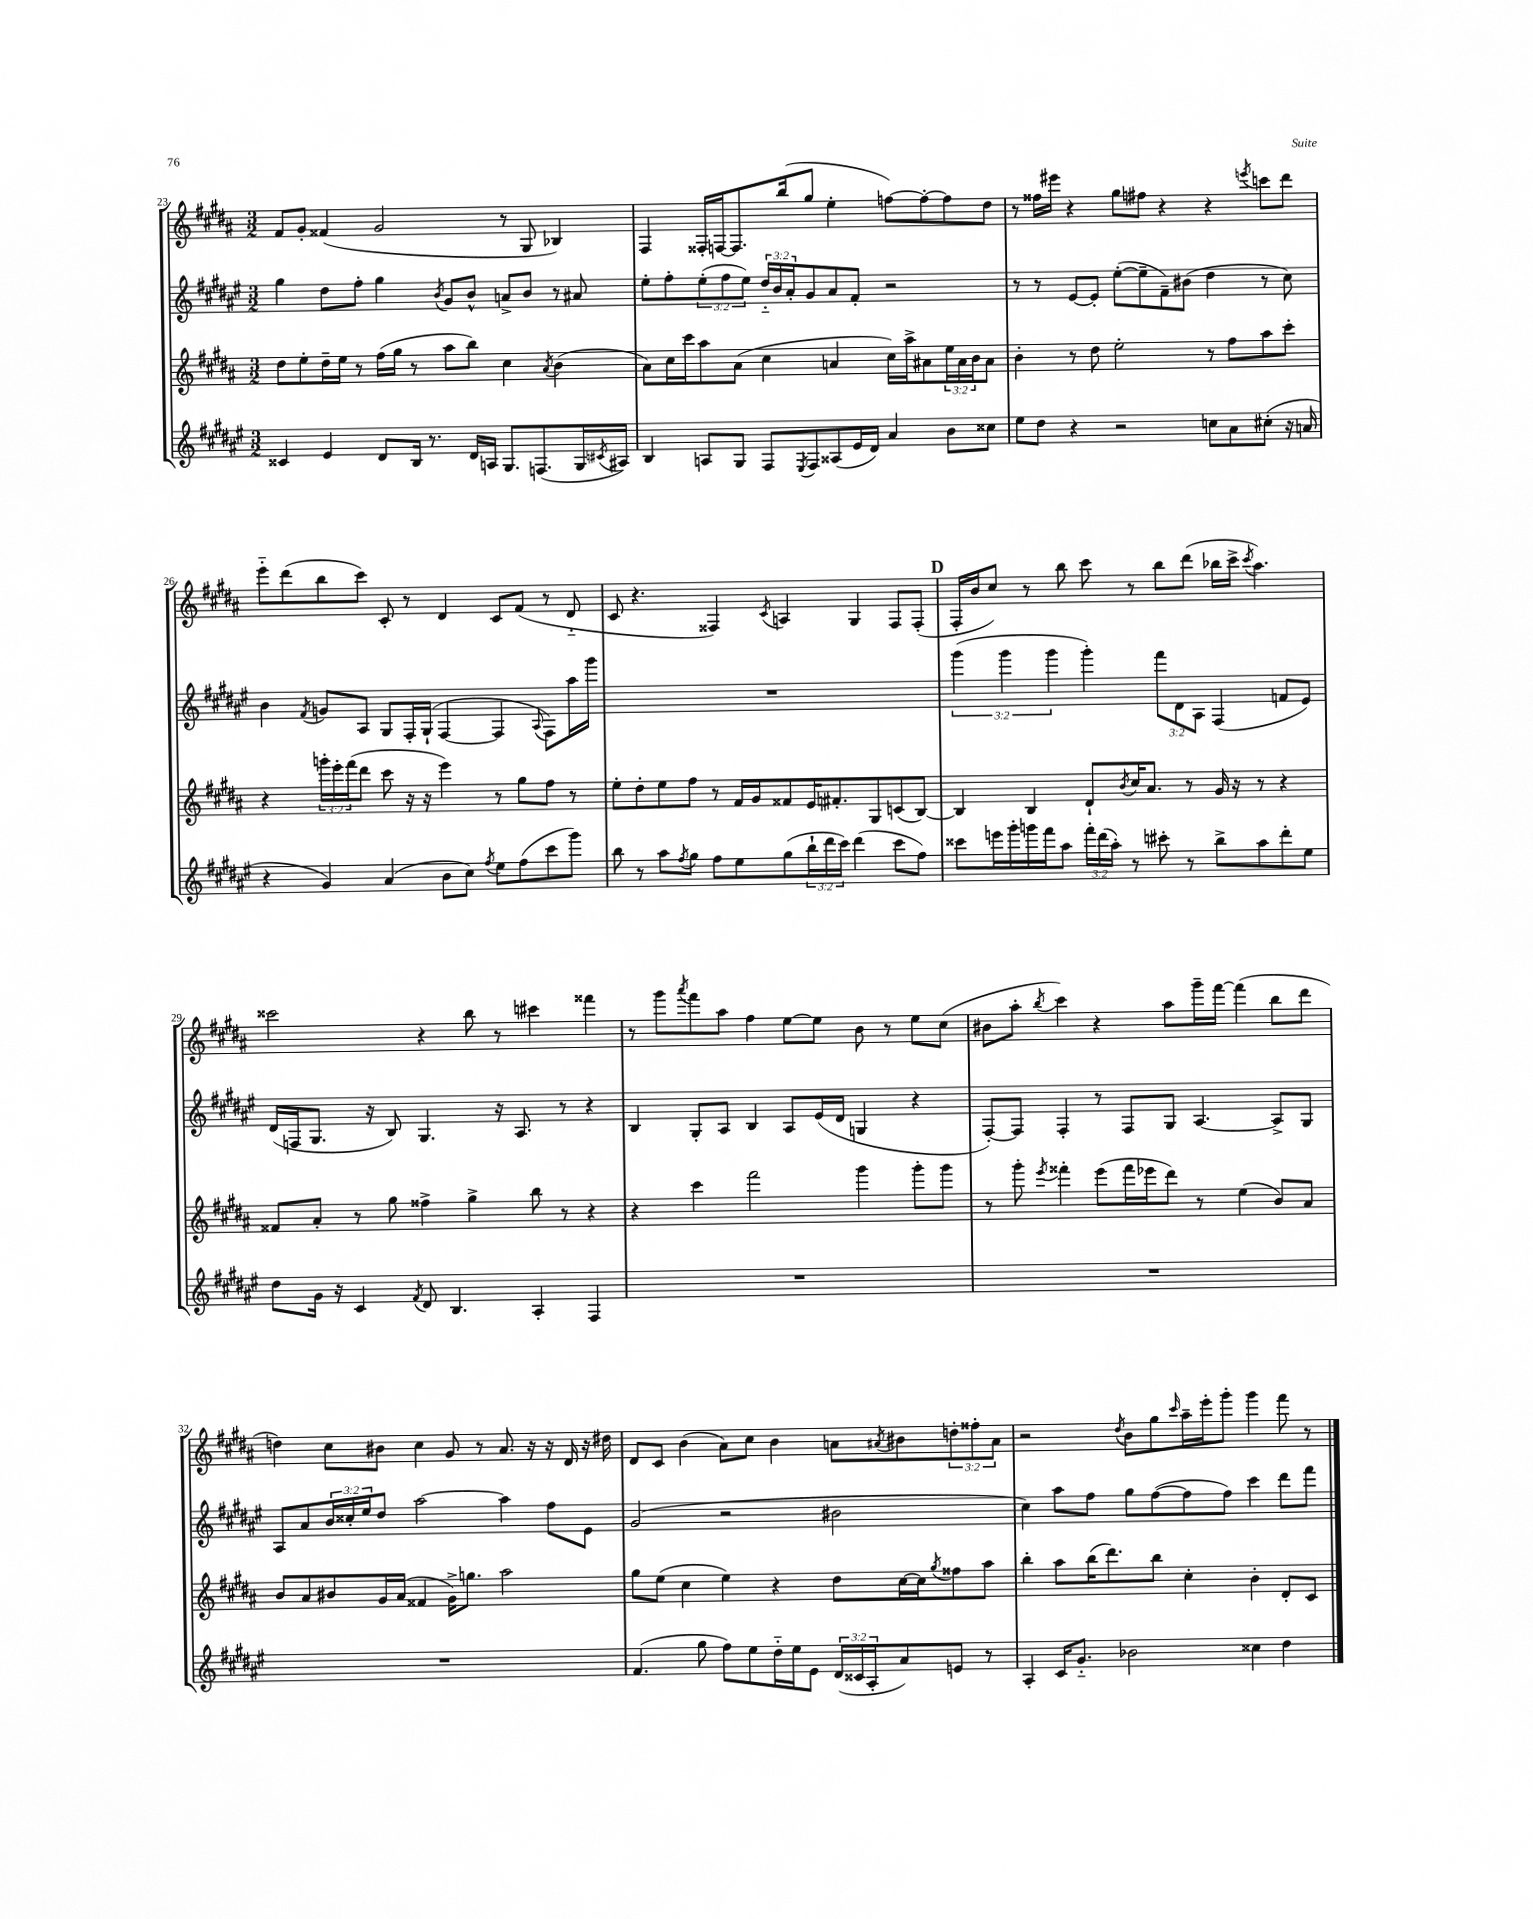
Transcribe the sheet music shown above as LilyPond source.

<<
\new StaffGroup <<
\new Staff = "s0" {
    \clef treble \key b \major \numericTimeSignature \time 3/2 \override Staff.TupletNumber.text = #tuplet-number::calc-fraction-text
    fis'8 gis'8-. fisis'4( gis'2 r8 gis8 bes4) |
    fis4 fisis16-. f16~ f8. b''16( gis''8 e''4-. f''8~) f''8~-. f''8 dis''8 |
    r8 fisis''16 eis'''16 r4 gis''8 fis''8 r4 r4 \acciaccatura { e'''8 } c'''8 dis'''8 |
    e'''8-_ dis'''8( b''8 cis'''8) cis'8-. r8 dis'4 cis'8 fis'8( r8 dis'8-_ |
    cis'8 r4. fisis4) \acciaccatura { cis'8 } a4 gis4 fisis8 fisis8-.( |
    \mark \markup { \bold "D" } fis16-. b'16 cis''8) r8 b''8 cis'''8 r8 b''8 dis'''8( bes''16 cis'''16-> \acciaccatura { cis'''8 } ais''4.) |
    cisis'''2 r4 b''8 r8 cis'''4 fisis'''4 |
    r8 gis'''8 \acciaccatura { ais'''8 } fis'''8 ais''8 fis''4 e''8~ e''8 b'8 r8 e''8 cis''8( |
    bis'8 ais''8-. \acciaccatura { b''8 } cis'''4) r4 ais''8 gis'''16-- fis'''16~ fis'''4( b''8 dis'''8 |
    d''4) cis''8 bis'8 cis''4 gis'8 r8 ais'8. r16 r16 dis'16 r16 dis''16 |
    dis'8 cis'8 b'4( ais'8) cis''8 b'4 a'8 \acciaccatura { ais'8 } bis'8 \tuplet 3/2 { d''8-. fisis''8-. ais'8 } |
    r2 \acciaccatura { dis''8 } b'8 gis''8 \grace { cis'''16 } ais''16-- e'''16-. gis'''8-. gis'''4 fis'''8 r8 \bar "|." |
}
\new Staff = "s1" {
    \clef treble \key fis \major \numericTimeSignature \time 3/2 \override Staff.TupletNumber.text = #tuplet-number::calc-fraction-text
    gis''4 dis''8 fis''8-. gis''4 \acciaccatura { b'8 } gis'8 b'8-^ a'8-> b'8 r8 ais'8 |
    eis''8-. fis''8-. \tuplet 3/2 { eis''8-.( fis''8 eis''8) } \tuplet 3/2 { dis''16-_ b'16 ais'16-. } gis'8 ais'8 fis'8-. r2 |
    r8 r8 eis'8~ eis'8-. eis''8~-.( eis''8-- fis'8--) bis'8( dis''4 r8 cis''8) |
    b'4 \acciaccatura { fis'8 } g'8 ais8 gis8 fis16-. gis16-!( fis4~ fis4 \appoggiatura { ais8 } fis8) ais''16 gis'''16 |
    R1. |
    \mark \markup { \bold "D" } \tuplet 3/2 { gis'''4( gis'''4 gis'''4 } gis'''4-.) \tuplet 3/2 { fis'''8 dis'8 ais8 } fis4( f'8 eis'8) |
    dis'16( f16 gis8. r16 b8) gis4. r16 ais8. r8 r4 |
    b4 gis8-. ais8 b4 ais8 eis'16( dis'16 g4 r4 |
    fis8~-.) fis8 fis4-. r8 fis8 gis8 ais4.~ ais8-> gis8 |
    ais8 ais'8 \tuplet 3/2 { b'16 cisis''16-. eis''16 } dis''8 ais''2~ ais''4 fis''8 eis'8 |
    gis'2( r2 bis'2 |
    cis''4) ais''8 fis''8 gis''8 fis''8~( fis''8 fis''8) cis'''4 dis'''8 fis'''8 \bar "|." |
}
\new Staff = "s2" {
    \clef treble \key b \major \numericTimeSignature \time 3/2 \override Staff.TupletNumber.text = #tuplet-number::calc-fraction-text
    dis''8 e''8-. dis''16-- e''16 r8 fis''16( gis''16 r8 ais''8 b''8) cis''4 \acciaccatura { ais'8 } b'4( |
    ais'8) cis''16 cis'''16 ais''8 ais'8( cis''4 a'4 cis''16) ais''16-> ais'8 \tuplet 3/2 { e''16 ais'16 b'16 } ais'8 |
    b'4-. r8 dis''8 e''2-. r8 fis''8 ais''8 cis'''8-. |
    r4 \tuplet 3/2 { g'''16-. e'''16-. fis'''16( } dis'''8 cis'''8 r16 r16 e'''4) r8 gis''8 fis''8 r8 |
    e''8-. dis''8-. e''8 fis''8 r8 fis'16 gis'16 fisis'8 e'16 fis'8.-. gis8 c'8( b8~) |
    \mark \markup { \bold "D" } b4 b4 dis'8-! \acciaccatura { b'8 } cis''16 ais'8. r8 gis'16 r16 r8 r4 |
    fisis'8 ais'8-. r8 gis''8 fisis''4-> gis''4-> b''8 r8 r4 |
    r4 cis'''4 fis'''2 gis'''4 gis'''8-. gis'''8 |
    r8 gis'''8-. \acciaccatura { e'''8 } fisis'''4-. e'''8( fisis'''16 ees'''16 dis'''8) r8 e''4( b'8) ais'8 |
    b'8 ais'8 bis'8 gis'16 ais'16( fisis'4 gis'16->) g''8. ais''2 |
    gis''8 e''8( cis''4 e''4) r4 dis''8 cis''16~ cis''16 \acciaccatura { gis''8 } fisis''8 ais''8 |
    b''4-. ais''8 b''16( dis'''8.) b''8 cis''4-. b'4-. dis'8-. cis'8 \bar "|." |
}
\new Staff = "s3" {
    \clef treble \key fis \major \numericTimeSignature \time 3/2 \override Staff.TupletNumber.text = #tuplet-number::calc-fraction-text
    cisis'4 eis'4 dis'8 b16 r8. dis'16 a16 gis8. f8.( gis16 \acciaccatura { cis'8 } ais16) |
    b4 a8 gis8 fis8 \acciaccatura { eis8 } fis8 aisis8( eis'16 dis'16) ais'4 b'8 cisis''8 |
    eis''8 dis''8 r4 r2 c''8 ais'8 cis''8-.( r16 a'16 |
    r4 gis'4) ais'4( b'8 cis''8) \acciaccatura { fis''8 } eis''8 fis''8( cis'''8 gis'''8) |
    b''8 r8 ais''8 \acciaccatura { fis''8 } gis''8 fis''8 eis''8 gis''8( \tuplet 3/2 { b''16-! dis'''16 cis'''16) } dis'''4( cis'''8 fis''8) |
    \mark \markup { \bold "D" } cisis'''8 e'''16 gis'''16-. g'''16 fis'''16 ais''8 \tuplet 3/2 { fis'''16-. dis'''16( ais''16-.) } r8 cis'''8-. r8 b''8-> ais''8 dis'''8-. eis''8 |
    dis''8 gis'16 r16 cis'4 \acciaccatura { fis'8 } dis'8 b4. ais4-. fis4 |
    R1. |
    R1. |
    R1. |
    fis'4.( gis''8 fis''8) eis''8 dis''16-_ eis''16 eis'8 \tuplet 3/2 { dis'16( cisis'16 ais16-. } ais'8) e'8 r8 |
    ais4-. cis'16 gis'8.-_ bes'2 cisis''4 dis''4 \bar "|." |
}
>>
>>
\layout { \context { \Score currentBarNumber = #23 } }
